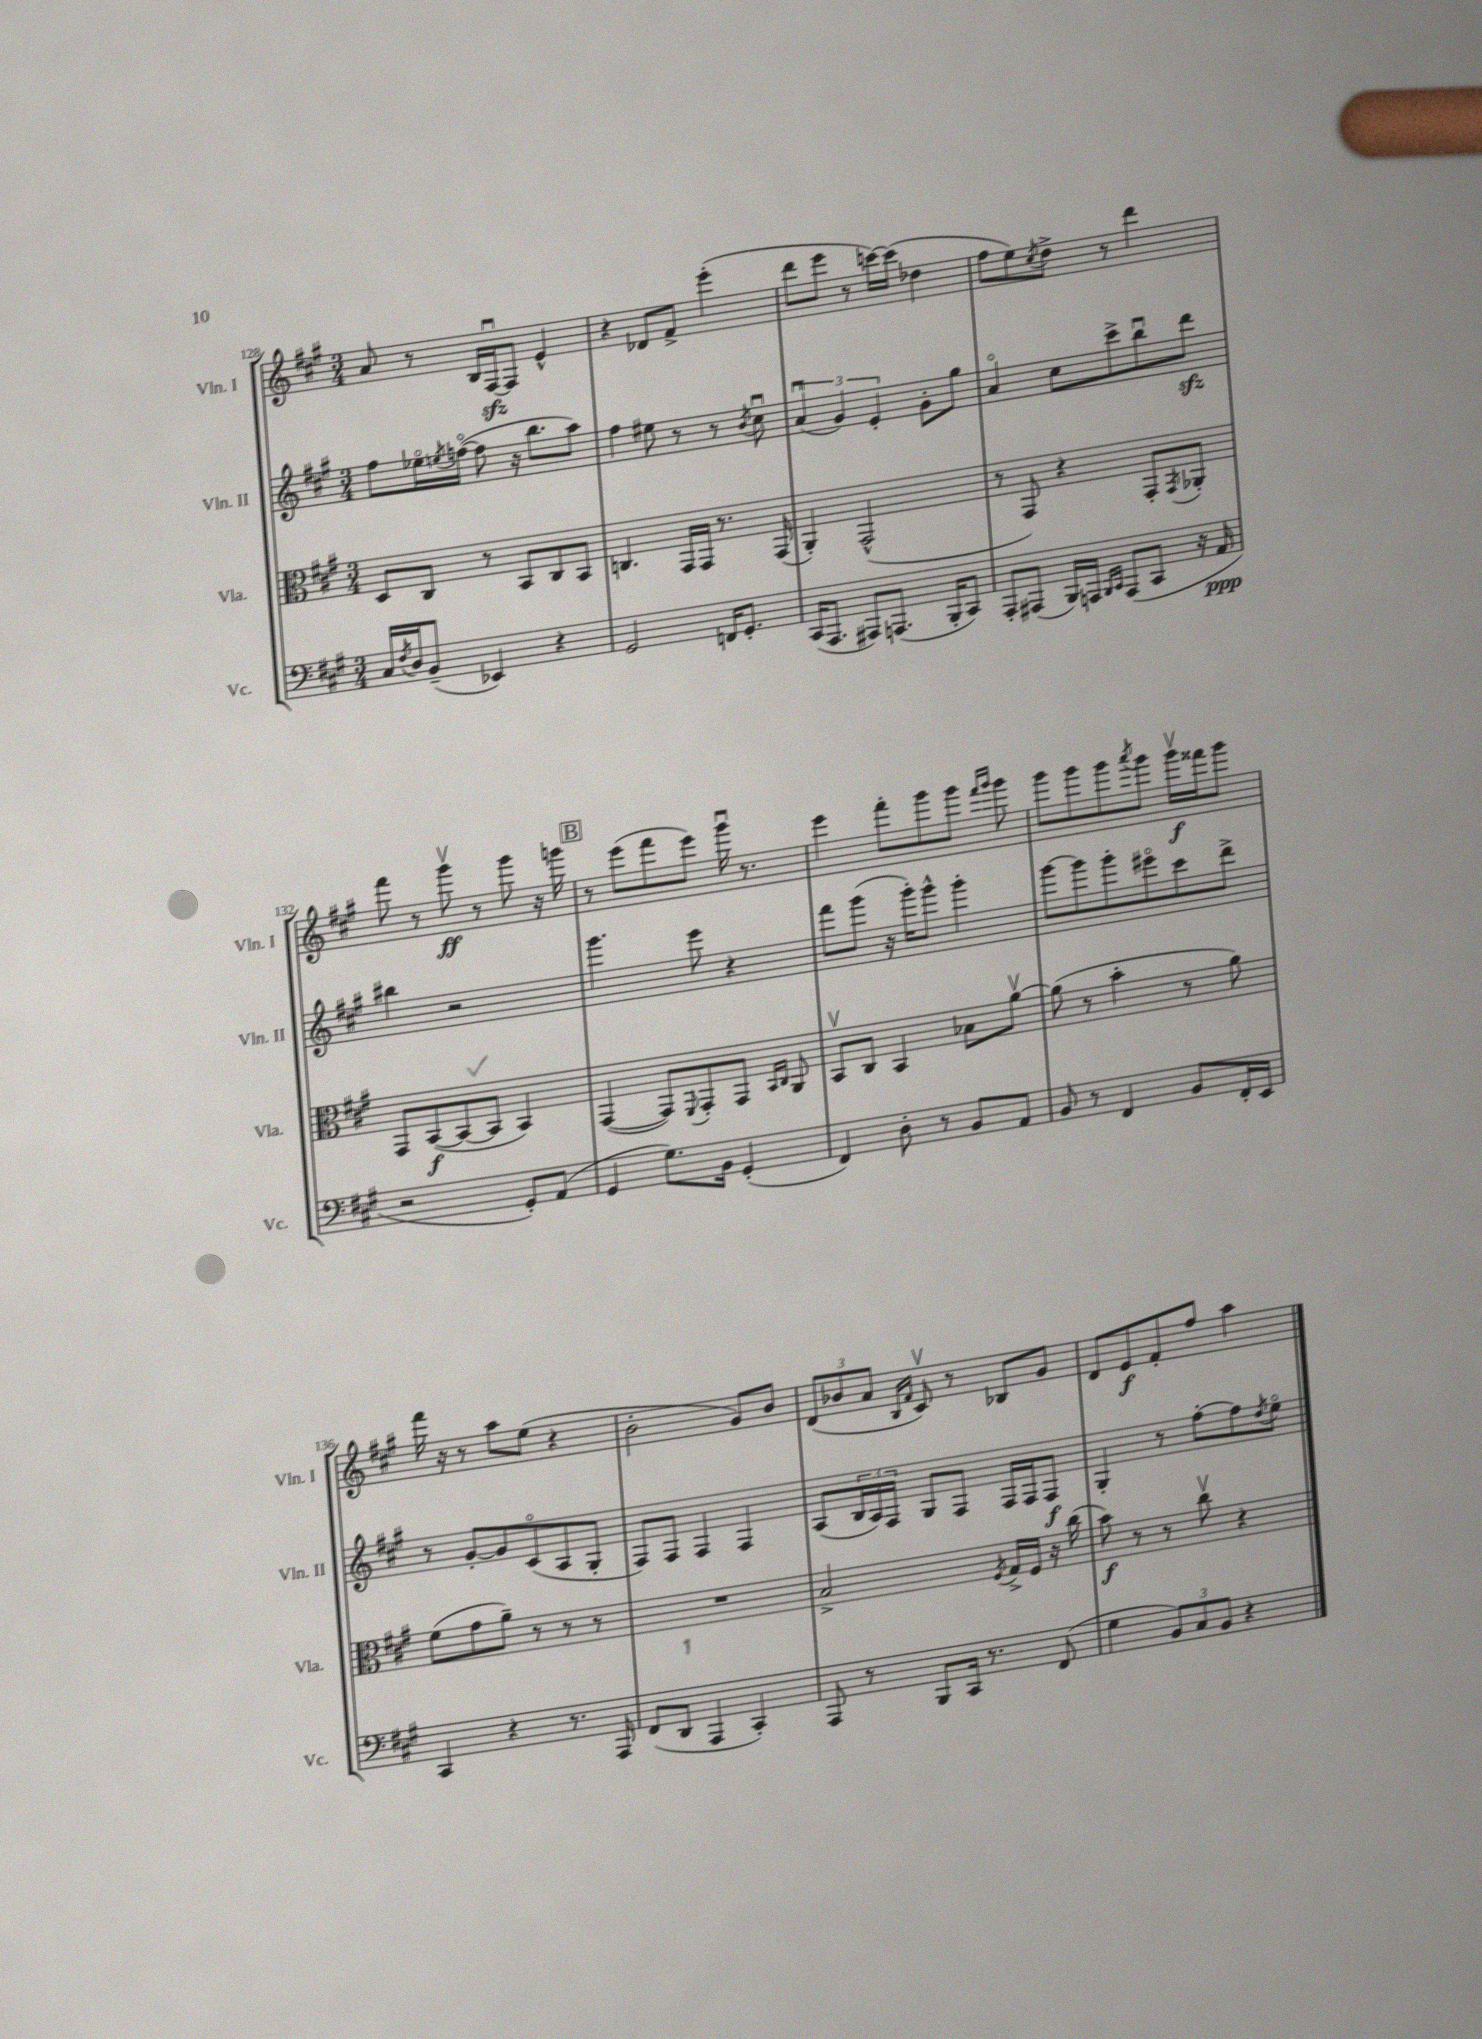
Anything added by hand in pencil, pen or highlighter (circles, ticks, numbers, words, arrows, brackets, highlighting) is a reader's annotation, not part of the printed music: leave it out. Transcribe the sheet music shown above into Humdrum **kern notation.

**kern	**dynam	**kern	**dynam	**kern	**dynam	**kern	**dynam
*part4	*part4	*part3	*part3	*part2	*part2	*part1	*part1
*staff4	*staff4	*staff3	*staff3	*staff2	*staff2	*staff1	*staff1
*I"Vc.	*	*I"Vla.	*	*I"Vln. II	*	*I"Vln. I	*
*I'Vc.	*	*I'Vla.	*	*I'Vln. II	*	*I'Vln. I	*
*clefF4	*	*clefC3	*	*clefG2	*	*clefG2	*
*k[f#c#g#]	*	*k[f#c#g#]	*	*k[f#c#g#]	*	*k[f#c#g#]	*
*M3/4	*	*M3/4	*	*M3/4	*	*M3/4	*
=128	=128	=128	=128	=128	=128	=128	=128
16C#/LL	.	8D/L	.	8ff#\L	.	8a/	.
8qF#/	.	.	.	.	.	.	.
16D/J	.	.	.	.	.	.	.
(8BB~/J	.	8C#/J	.	16ee-X\L	.	8r	.
.	.	.	.	8qeen/	.	.	.
.	.	.	.	([16ffn\JJ	.	.	.
4EE-X/)	.	8r	.	8ff\]	.	16B/LL	.
.	.	.	.	.	.	[16F#zzu/J	.
.	.	8BB/L	.	16r	.	8F#/J]	.
.	.	.	.	8.bb\L	.	.	.
4r	.	8C#/	.	.	.	4e^^/	.
.	.	8BB/J	.	8aa\J)	.	.	.
=129	=129	=129	=129	=129	=129	=129	=129
2GG#/	.	4.Cn/	.	4ff#\	.	4r	.
.	.	.	.	8ee#X\	.	8d-X/L	.
.	.	16GG#/LL	.	8r	.	8f#^/J	.
.	.	16GG#/JJ	.	.	.	.	.
16FFn/KL	.	8.r	.	8r	.	(4eee'\	.
8.GG#'/J	.	.	.	.	.	.	.
.	.	.	.	8qb/	.	.	.
.	.	.	.	8cc#u\	.	.	.
.	.	(16GG#/	.	.	.	.	.
=130	=130	=130	=130	=130	=130	=130	=130
(16CC#/KL	.	4AA'/)	.	(6au/	.	8ddd\L	.
8.AAA/J	.	.	.	.	.	.	.
.	.	.	.	.	.	8eee\J	.
.	.	.	.	6g#/)	.	.	.
8AAA#X/L)	.	(2GG#^^/	.	.	.	8r	.
.	.	.	.	6e'/	.	.	.
(8.AAAn/J	.	.	.	.	.	[16cccn\LL)	.
.	.	.	.	.	.	(16ccc\JJ]	.
.	.	.	.	8g#'\L	.	4dd-X\	.
16BBB'/KL	.	.	.	.	.	.	.
8CC#/J)	.	.	.	8gg#\J	.	.	.
=131	=131	=131	=131	=131	=131	=131	=131
8AAA'/L	.	8r	.	4a/	.	8ff#\L	.
(8AAA#X/J	.	8GG#/)	.	.	.	8ee\)	.
.	.	.	.	.	.	8qcc#/	.
16BBB/LL)	.	4r	.	8cc#\L	.	8dd^\J	.
16AAAn/JJ	.	.	.	.	.	.	.
16qqBBB/LL	.	.	.	.	.	.	.
16qqCC#/JJ	.	.	.	.	.	.	.
(8AAA/L	.	.	.	8ccc#^\	.	8r	.
8CC#/J	.	8GG#'/L	.	8bbu\	.	4ddd\	.
.	.	8qGG#/	.	.	.	.	.
16r	.	8AA-X'/J	.	8dddzz\J	.	.	.
16AA/	ppp	.	.	.	.	.	.
!!LO:LB:g=z
=132	=132	=132	=132	=132	=132	=132	=132
2r	.	8GG#/L	.	4bb#X\	.	8fff#\	.
.	.	([8BB/	f	.	.	8r	.
.	.	8BB/_	.	2r	.	8ggg#v\	ff
.	.	8BB/J]	.	.	.	8r	.
8GG#'/L)	.	4BB/)	.	.	.	8ggg#\	.
(8AA/J	.	.	.	.	.	16r	.
.	.	.	.	.	.	16gggn\	.
!!LO:REH:place=s1:t=B
=133	=133	=133	=133	=133	=133	=133	=133
4GG#/	.	([4GG#/	.	4.ggg#\	.	8r	.
.	.	.	.	.	.	(8eee\L	.
8.G#\L)	.	8GG#/L])	.	.	.	8fff#\	.
.	.	8qqFF#/	.	.	.	.	.
.	.	8GG#'/	.	8eee\	.	8eee\J)	.
16BB\Jk	.	.	.	.	.	.	.
(4GG#'/	.	8GG#/J	.	4r	.	16ggg#u\	.
.	.	.	.	.	.	8.r	.
.	.	16qqBB/LL	.	.	.	.	.
.	.	16qqC#/JJ	.	.	.	.	.
.	.	8AA/	.	.	.	.	.
=134	=134	=134	=134	=134	=134	=134	=134
4FF#/)	.	8BBv/L	.	8fff#\L	.	4eee\	.
.	.	8C#/J	.	(8ggg#\J	.	.	.
8D'\	.	4BB/	.	16r	.	8fff#'\L	.
.	.	.	.	16ggg#'\KL)	.	.	.
8r	.	.	.	8ggg#^^\J	.	8ggg#\	.
8BB/L	.	8B-X\L	.	4ggg#'\	.	8ggg#\J	.
.	.	.	.	.	.	16qqfff#/LL	.
.	.	.	.	.	.	16qqggg#/JJ	.
8AA/J	.	[8av\J	.	.	.	8ggg#\	.
=135	=135	=135	=135	=135	=135	=135	=135
8BB/	.	(8a\]	.	[8ggg#\L	.	8ggg#\L	.
8r	.	8r	.	8ggg#\]	.	8ggg#\	.
4FF#/	.	4b'\	.	8ggg#'\	.	8ggg#\	.
.	.	.	.	.	.	8qaaa/	.
.	.	.	.	8eee#X\	.	8ggg#\J	.
8BB/L	.	8r	.	8ccc#\	.	16ggg#v\LL	f
.	.	.	.	.	.	16fff##X\J	.
16FF#'/L	.	8a\)	.	8ddd^\J	.	8ggg#\J	.
16EE/JJ	.	.	.	.	.	.	.
!!LO:LB:g=z
=136	=136	=136	=136	=136	=136	=136	=136
4CC#/	.	(8f#\L	.	8r	.	16fff#\	.
.	.	.	.	.	.	16r	.
.	.	8g#\	.	[8g#'/L	.	8r	.
4r	.	8a~\J)	.	8g#/]	.	8aa\L	.
.	.	8r	.	(8c#/	.	(8ee\J	.
8.r	.	8r	.	8A/	.	4r	.
.	.	8r	.	8G#'/J	.	.	.
16AAA/	.	.	.	.	.	.	.
=137	=137	=137	=137	=137	=137	=137	=137
(8FF#/L	.	2.r	.	8F#/L)	.	2b'\	.
8DD/J	.	.	.	8F#/J	.	.	.
4AAA/	.	.	.	4F#/	.	.	.
4CC#'/)	.	.	.	4F#/	.	8g#/L)	.
.	.	.	.	.	.	8b/J	.
=138	=138	=138	=138	=138	=138	=138	=138
8AAA/	.	2B^/	.	(8A/L	.	(12d/L	.
.	.	.	.	.	.	12b-X/	.
8r	.	.	.	24B/L	.	.	.
.	.	.	.	24A/)	.	12a/J	.
.	.	.	.	24F#/JJ	.	.	.
.	.	.	.	.	.	16qqB/LL	.
.	.	.	.	.	.	16qqf#/JJ	.
8BBB/L	.	.	.	8G#/L	.	8c#v/)	.
16CC#/Jk	.	.	.	8F#/J	.	8r	.
8.r	.	.	.	.	.	.	.
.	.	8qF#/	.	.	.	.	.
.	.	16G#^/LL	.	16F#/LL	.	8B-X/L	.
.	.	16F#/JJ	.	16F#/J	.	.	.
(8FF#/	.	16r	.	8F#/J	f	8g#/J	.
.	.	(16cc#\	.	.	.	.	.
=139	=139	=139	=139	=139	=139	=139	=139
4G#\	.	8b\)	f	4G#'/	.	8d/L	.
.	.	8r	.	.	.	8e/	f
12BB/L)	.	8r	.	8r	.	8f#'/	.
12C#/	.	.	.	.	.	.	.
.	.	8cc#v\	.	[8ff#'\L	.	8ff#/J	.
12BB/J	.	.	.	.	.	.	.
4r	.	4r	.	8ff#\]	.	4aa\	.
.	.	.	.	8qdd/	.	.	.
.	.	.	.	8ee\J	.	.	.
==	==	==	==	==	==	==	==
*-	*-	*-	*-	*-	*-	*-	*-
